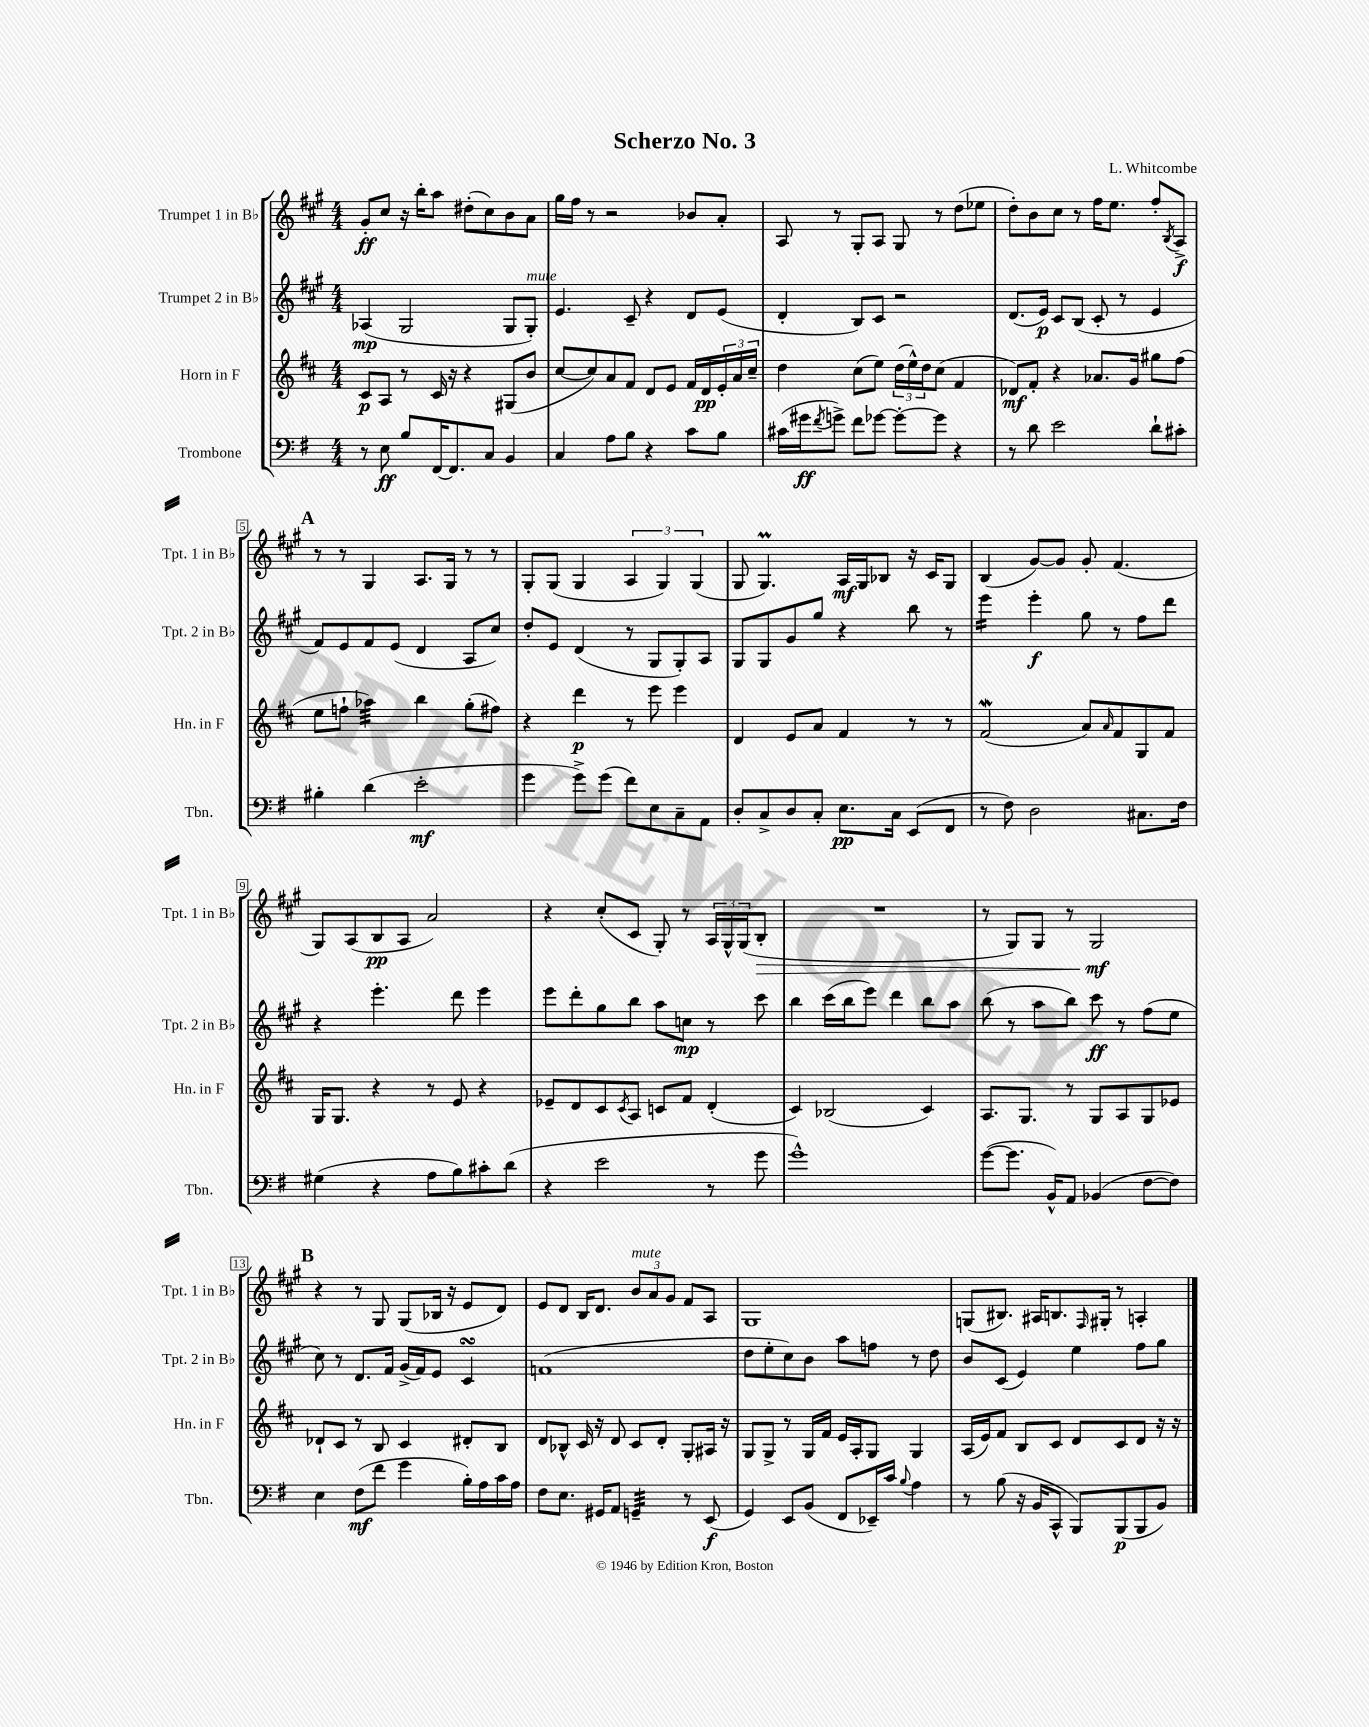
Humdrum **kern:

**kern	**kern	**kern	**kern
*staff4	*staff3	*staff2	*staff1
*clefF4	*clefG2	*clefG2	*clefG2
*k[f#]	*k[f#c#]	*k[f#c#g#]	*k[f#c#g#]
*M4/4	*M4/4	*M4/4	*M4/4
8r	8c#	(4A-	8g#'
8E	8A	.	8cc#
8B	8r	2G#	16r
.	.	.	16bb'
[16FF#	16c#	.	8aa
8.FF#]	16r	.	.
.	4r	.	(8dd#'
8C	.	.	8cc#)
4BB	(8G#	8G#	8b
.	8b	8G#')	8a
=	=	=	=
4C	[8cc#	4.e	16gg#
.	.	.	16ff#
.	8cc#])	.	8r
8A	8a	.	2r
8B	8f#	8c#~	.
4r	8d	4r	.
.	8e	.	.
8c	16f#	8d	8b-
.	16d	.	.
8B	24e'	(8e	8a'
.	24a	.	.
.	24cc#~	.	.
=	=	=	=
(16c#	4dd	4d'	8A
16g#	.	.	.
8qf#	.	.	.
8g^)	.	.	8r
8f#	(8cc#	8B)	8G#'
[8g-	8ee)	8c#	8A
8g-'_	(24dd	2r	8G#
.	24ee^^)	.	.
.	24dd	.	.
8g-]	(8cc#	.	8r
4r	4f#	.	(8dd
.	.	.	8ee-
=	=	=	=
8r	8d-)	(8.d	8dd')
8d	8f#'	.	8b
.	.	16e)	.
2e	4r	8c#	8cc#
.	.	(8B	8r
.	8.a-	8c#'	16ff#
.	.	.	8.ee
.	.	8r	.
.	16g	.	.
8d`	8gg#	4e	8ff#'
.	.	.	8qB
8c#'	(8ff#	.	8A^
=	=	=	=
4B#'	8ee	8f#)	8r
.	8ff`	8e	8r
(4d	4aa-)	8f#	4G#
.	.	(8e	.
2e'	4bb	4d	8.A
.	.	.	16G#
.	(8gg'	8A	8r
.	8ff#)	8cc#)	8r
=	=	=	=
4g	4r	8dd'	8G#'
.	.	8e	(8G#
8g^)	4ddd	(4d	4G#
(8g	.	.	.
8f#)	8r	8r	6A
8E	8eee	8G#	.
.	.	.	6G#)
8C~	4eee	8G#')	.
.	.	.	(6G#
8AA	.	8A	.
=	=	=	=
8D'	4d	8G#	8G#
8C^	.	8G#	4.G#)
8D	8e	8g#	.
8C'	8a	8gg#	.
8.E	4f#	4r	16A
.	.	.	16G#
.	.	.	8B-
16C	.	.	.
(8EE	8r	8bb	16r
.	.	.	16c#
8FF#	8r	8r	8G#
=	=	=	=
8r	(2f#	4eee	(4B
8F#)	.	.	.
2D	.	4eee'	[8g#)
.	.	.	8g#]
.	8a)	8gg#	8g#'
.	16qqa	.	.
.	8f#	8r	(4.f#
8.C#	8G	8ff#	.
.	8f#	8ddd	.
16F#	.	.	.
=	=	=	=
(4G#	16G	4r	8G#)
.	8.G	.	.
.	.	.	(8A
4r	4r	4.eee'	8B
.	.	.	8A
8A	8r	.	2a)
8B)	8e	8ddd	.
8c#'	4r	4eee	.
(8d	.	.	.
=	=	=	=
4r	8e-~	8eee	4r
.	8d	8ddd'	.
2e	8c#	8gg#	(8cc#'
.	8qc#	.	.
.	8A	8bb	8c#
.	8c	8aa	8G#')
.	8f#	8cc	8r
8r	(4d'	8r	24A
.	.	.	24G#^^
.	.	.	(24G#
8g	.	8ccc#	8B'
=	=	=	=
1g^^)	4c#)	4bb	1r
.	(2B-	(16ccc#	.
.	.	16bb	.
.	.	8eee)	.
.	.	4ddd	.
.	4c#)	8bb	.
.	.	8aa	.
=	=	=	=
([8g	8.A	(8bb	8r
8.g]	.	8r	8G#)
.	8.G	.	.
.	.	8aa	8G#
16BB^^)	.	.	.
8AA	8r	8bb)	8r
(4BB-	8G	8ccc#	2G#
.	8A	8r	.
[8F#	8G	(8ff#	.
8F#])	8e-	8ee	.
=	=	=	=
4E	8d-`	8cc#)	4r
.	8c#	8r	.
(8F#	8r	8.d	8r
8f#	8B	.	8G#
.	.	16f#	.
4g	4c#	(16g#^	(8G#
.	.	16f#)	.
.	.	8e	16B-
.	.	.	16r
16B')	8d#'	4c#	8e
16A	.	.	.
16c	8B	.	8d)
16A	.	.	.
=	=	=	=
8F#	8d	(1f	8e
8.E	8B-^^	.	8d
.	16c#	.	16B
16GG#	16r	.	8.d
8AA	8d	.	.
4GG~	8c#	.	12b
.	.	.	12a
.	8d'	.	.
.	.	.	12g#
8r	8G'	.	8f#
(8EE	16A#	.	8A
.	16r	.	.
=	=	=	=
4GG)	8G	8dd	1G#
.	8G^	8ee'	.
8EE	8r	8cc#)	.
(8BB	16G	8b	.
.	16f#	.	.
8FF#	16e	8aa	.
.	16A'	.	.
16EE-~)	8G	8ff	.
16c	.	.	.
8qqB	.	.	.
4A	4G	8r	.
.	.	8dd	.
=	=	=	=
8r	(16A	8b	(8G
.	16e)	.	.
(8B	8f#	(8c#	8.B#)
16r	8B	4e)	.
16BB	.	.	16A#
8CC^^	8c#	.	8.B
8BBB)	8d	4ee	.
.	.	.	16qqF#
.	.	.	16G#'
(8BBB	8c#	.	8r
8BBB	8d	8ff#	4A'
8BB)	16r	8gg#	.
.	16r	.	.
==	==	==	==
*-	*-	*-	*-
